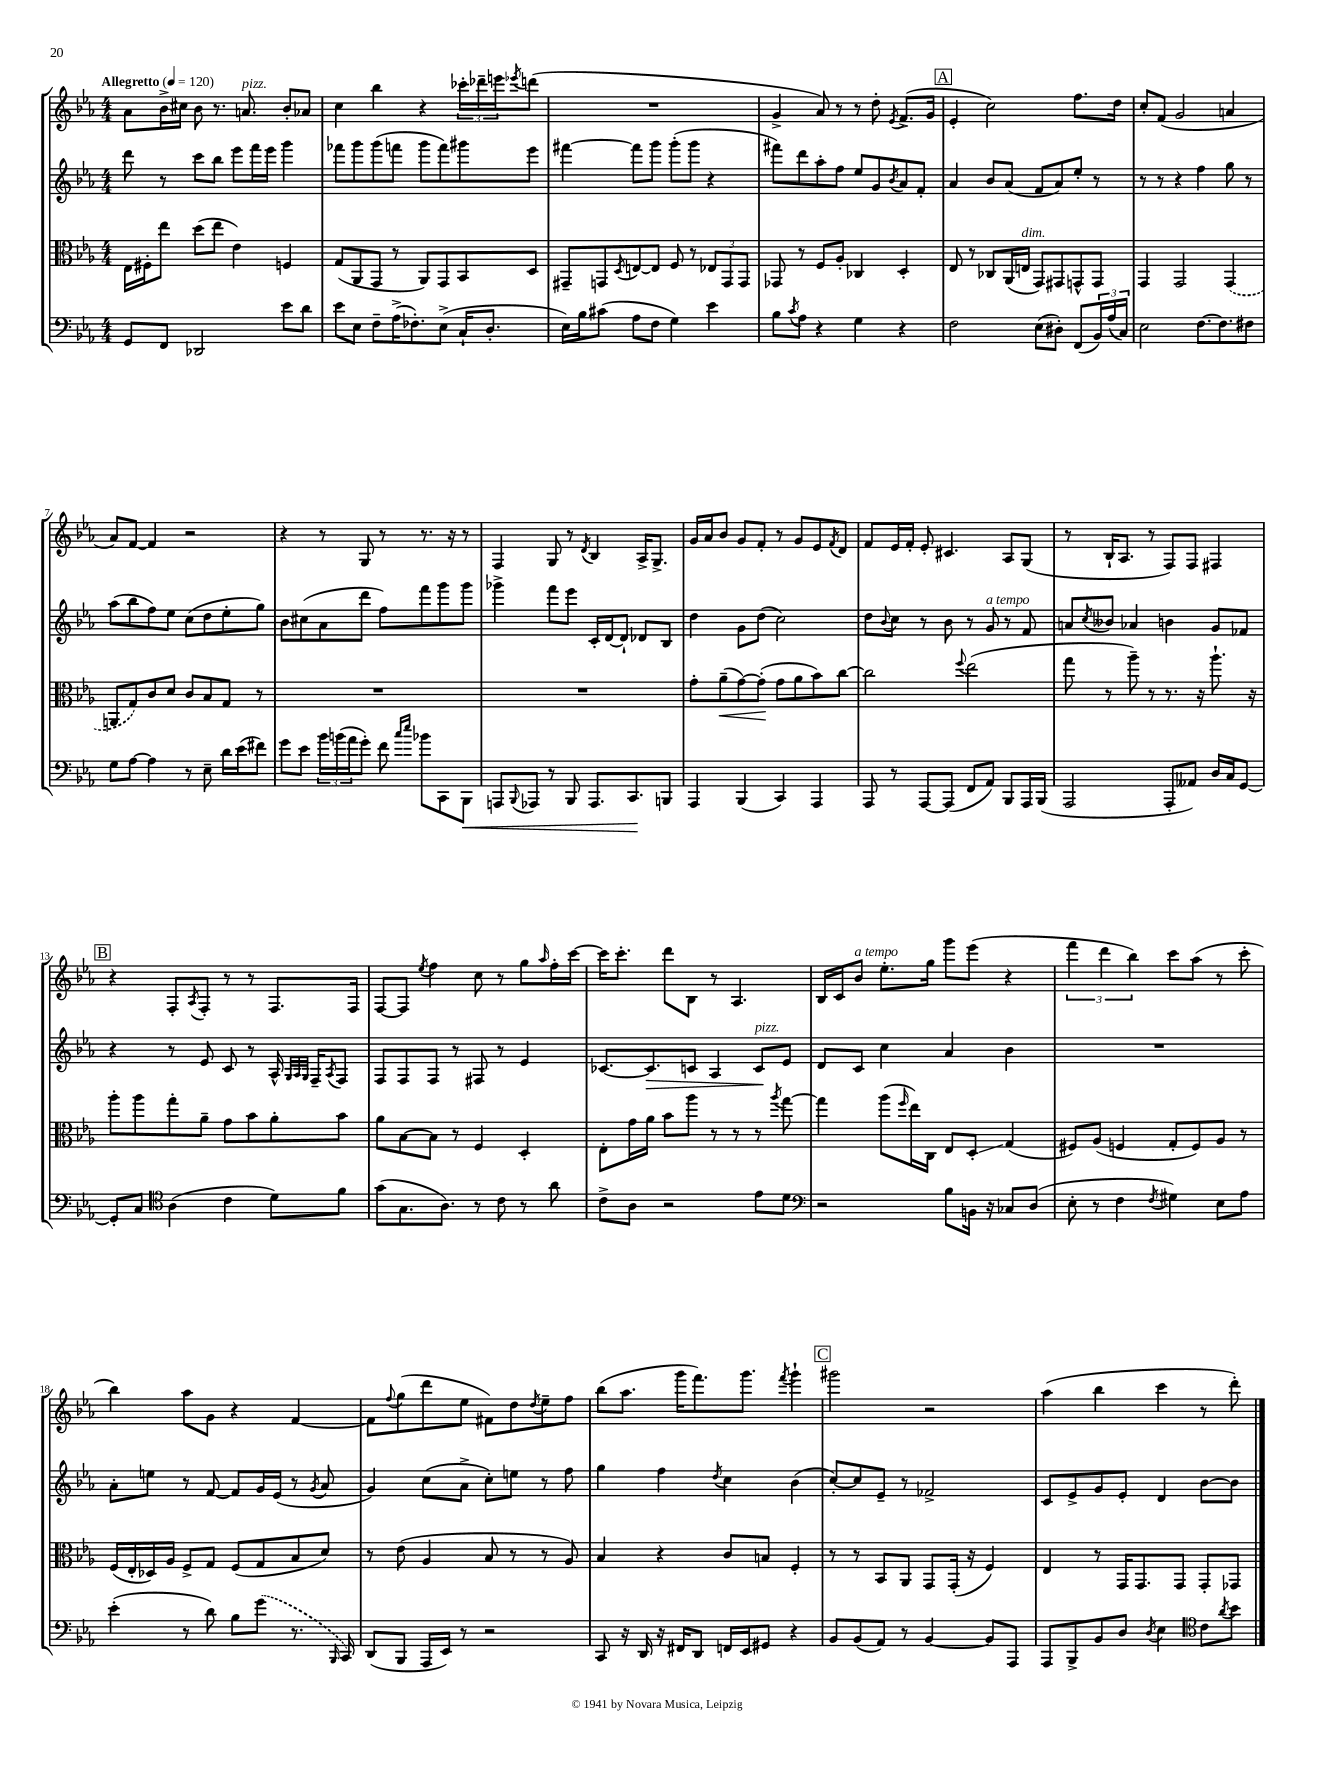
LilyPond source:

<<
\new StaffGroup <<
\new Staff = "s0" {
    \clef treble \key ees \major \numericTimeSignature \time 4/4 \tempo "Allegretto" 4 = 120
    aes'8 bes'16-> cis''16 bes'8 r8. a'8.^\markup { \italic "pizz." } bes'8-. aes'8 |
    c''4 bes''4 r4 \tuplet 3/2 { ces'''16-. des'''16-- e'''16 } \acciaccatura { ees'''8 } d'''8( |
    R1 |
    g'4-> aes'8) r8 r8 d''8-. \acciaccatura { ees'8 } f'8.->( g'16 |
    \mark \markup { \box "A" } ees'4-. c''2) f''8. d''16 |
    c''8-. f'8( g'2 a'4 |
    aes'8) f'8~ f'4 r2 |
    r4 r8 g8 r8 r8. r16 r8 |
    f4 g8 r8 \acciaccatura { d'8 } bes4 aes16-> g8.-> |
    g'16 aes'16 bes'8 g'8 f'8-. r8 g'8 ees'8 \acciaccatura { f'8 } d'8 |
    f'8 ees'16 f'16-. ees'8-. cis'4. aes8 g8( |
    r8 bes16-! aes8. r8 f8) f8 fis4 |
    \mark \markup { \box "B" } r4 f8-. \acciaccatura { aes8 } f8-. r8 r8 f8. f16 |
    f8~ f8 \acciaccatura { ees''8 } f''4 c''8 r8 g''8 \grace { aes''16 } f''16-. c'''16~ |
    c'''16 c'''8.-. d'''8 bes8 r8 aes4. |
    bes16 c'16 bes'8^\markup { \italic "a tempo" } ees''8.-. g''16 g'''8 ees'''8( r4 |
    \tuplet 3/2 { f'''4 d'''4 bes''4) } c'''8 aes''8( r8 c'''8-. |
    bes''4) aes''8 g'8 r4 f'4~ |
    f'8 \appoggiatura { f''8 } g''8( d'''8 ees''8 fis'8) d''8 \acciaccatura { d''8 } ees''8-- f''8 |
    bes''8( aes''8. g'''16 f'''8.) g'''8. \acciaccatura { f'''8 } g'''4-! |
    \mark \markup { \box "C" } gis'''2 r2 |
    aes''4( bes''4 c'''4 r8 d'''8-.) \bar "|." |
}
\new Staff = "s1" {
    \clef treble \key ees \major \numericTimeSignature \time 4/4
    d'''8 r8 c'''8 bes''8 ees'''8 f'''16 ees'''16 g'''4 |
    fes'''8 g'''8 g'''8( f'''8 g'''8 f'''8) gis'''8 ees'''8 |
    fis'''4~ fis'''8 g'''8 g'''8-.( g'''8 r4 |
    fis'''8) d'''8 aes''8-. f''8 ees''8 g'8 \acciaccatura { bes'8 } aes'8 f'8-. |
    \mark \markup { \box "A" } aes'4 bes'8 aes'8( f'8 aes'8) ees''8-. r8 |
    r8 r8 r4 f''4 g''8 r8 |
    aes''8( bes''8 f''8) ees''8 c''8( d''8 ees''8-. g''8) |
    bes'8 cis''8( aes'8 d'''8 f''8) f'''8 g'''8 g'''8 |
    ges'''4-> f'''8 ees'''8 c'16-. d'16~ d'8-! des'8 bes8 |
    d''4 g'8 d''8( c''2) |
    d''8 \appoggiatura { bes'8 } c''8 r8 bes'8 r8 g'8^\markup { \italic "a tempo" } r8 f'8 |
    a'8 \acciaccatura { c''8 } beses'8 aes'4 b'4 g'8 fes'8 |
    \mark \markup { \box "B" } r4 r8 ees'8 c'8 r8 aes16-^ \grace { g32 aes32 g32 } f16-- \acciaccatura { aes8 } f8 |
    f8 f8 f8 r8 fis8 r8 ees'4 |
    ces'8.~ ces'8.\> c'8 aes4 c'8\!^\markup { \italic "pizz." } ees'8 |
    d'8 c'8 c''4 aes'4 bes'4 |
    R1 |
    aes'8-. e''8 r8 f'8~ f'8 g'16 ees'16( r8 \acciaccatura { g'8 } aes'8 |
    g'4) c''8( aes'8-> c''8-.) e''8 r8 f''8 |
    g''4 f''4 \acciaccatura { d''8 } c''4 bes'4( |
    \mark \markup { \box "C" } c''8~-.) c''8 ees'8-- r8 fes'2-> |
    c'8 ees'8-> g'8 ees'8-. d'4 bes'8~ bes'8 \bar "|." |
}
\new Staff = "s2" {
    \clef alto \key ees \major \numericTimeSignature \time 4/4
    ees16 fis16-. ees''8 d''8( ees''8 ees'4) f4 |
    g8( aes,8 g,8 r8 aes,8) g,8 bes,8 d8 |
    gis,8-- g,8 \acciaccatura { d8 } e8~ e8 f8 r8 \tuplet 3/2 { ees8 g,8 g,8 } |
    ges,8 r8 f8 aes8-. ces4 d4-. |
    \mark \markup { \box "A" } ees8 r8 ces8 aes,16( e16^\markup { \italic "dim." } g,8) gis,8 g,8-^ g,8 |
    g,4 g,2 \once \slurDashed g,4( |
    a,8 g8) c'8 d'8 c'8 bes8 g8 r8 |
    R1 |
    R1 |
    g'8-. aes'8--\<( g'8~) g'8-.\!( g'8 aes'8 bes'8) c''8~ |
    c''2 \appoggiatura { f''8 } ees''2( |
    g''8 r8 aes''8--) r8 r8. r16 aes''8.-! r16 |
    \mark \markup { \box "B" } aes''8-. aes''8 g''8-. aes'8-- g'8 bes'8 aes'8-. bes'8 |
    aes'8 bes8~ bes8 r8 f4 d4-. |
    ees8-. g'16 aes'16 bes'8 aes''8 r8 r8 r8 \acciaccatura { aes''8 } g''8~ |
    g''4 aes''8( \grace { f''16 } ees''16) c16 ees8 d8-.\glissando g4( |
    fis8) aes8( f4 g8-. f8) aes8 r8 |
    f16( ees16-. des16) aes16 f8-> g8 f8( g8 bes8 d'8) |
    r8 ees'8( aes4 bes8 r8 r8 aes8) |
    bes4 r4 c'8 b8 f4-. |
    \mark \markup { \box "C" } r8 r8 bes,8 aes,8 g,8 g,16-.( r16 f4) |
    ees4 r8 g,16 g,8. g,8 g,8-. ges,8 \bar "|." |
}
\new Staff = "s3" {
    \clef bass \key ees \major \numericTimeSignature \time 4/4
    g,8 f,8 des,2 ees'8 d'8 |
    ees'8 ees8 f8-- aes16->( fes8.-.) ees8->( c16-! d8.-. |
    ees16) bes16 cis'8( aes8 f8 g4) ees'4 |
    bes8 \acciaccatura { c'8 } aes8 r4 g4 r4 |
    \mark \markup { \box "A" } f2 ees8( dis8-.) f,8( \tuplet 3/2 { bes,16) aes16( c16) } |
    ees2 f8.~ f8. fis8 |
    g8 aes8~ aes4 r8 ees8-- d'16 ees'16( fis'8) |
    g'8 ees'8 \tuplet 3/2 { bes'16 b'16( aes'16 } g'8-.) f'8 \grace { c''16 ees''16 } bes'8 c,8 bes,,8\< |
    a,,8 \appoggiatura { bes,,8 } aes,,8 r8 bes,,8 aes,,8. c,8.\! b,,8 |
    aes,,4 bes,,4( c,4) aes,,4 |
    aes,,8 r8 aes,,8~ aes,,8( f,8 aes,8) bes,,8 aes,,16 bes,,16( |
    aes,,2 aes,,8-. aeses,8) d16 c16 g,8~ |
    \mark \markup { \box "B" } g,8-. c8 \clef tenor aes4( c'4 d'8) f'8 |
    g'8( g8. aes8.) r8 c'8 r8 aes'8 |
    c'8-> aes8 r2 ees'8 d'8 |
    \clef bass r2 bes8 b,16 r16 ces8 d8( |
    ees8-. r8 f4 \acciaccatura { f8 } gis4) ees8 aes8 |
    ees'4-.( r8 d'8) bes8 \once \slurDashed g'8( r8. \grace { bes,,16 } c,16) |
    d,8( bes,,8 aes,,16 ees,16) r8 r2 |
    c,8 r16 d,16 r16 fis,16 d,8 f,16 ees,16 gis,8 r4 |
    \mark \markup { \box "C" } bes,8 bes,8( aes,8) r8 bes,4~ bes,8 aes,,8 |
    aes,,8 bes,,8-> bes,8 d8 \acciaccatura { d8 } ees4 \clef tenor c'8 \acciaccatura { aes'8 } bes'8 \bar "|." |
}
>>
>>
